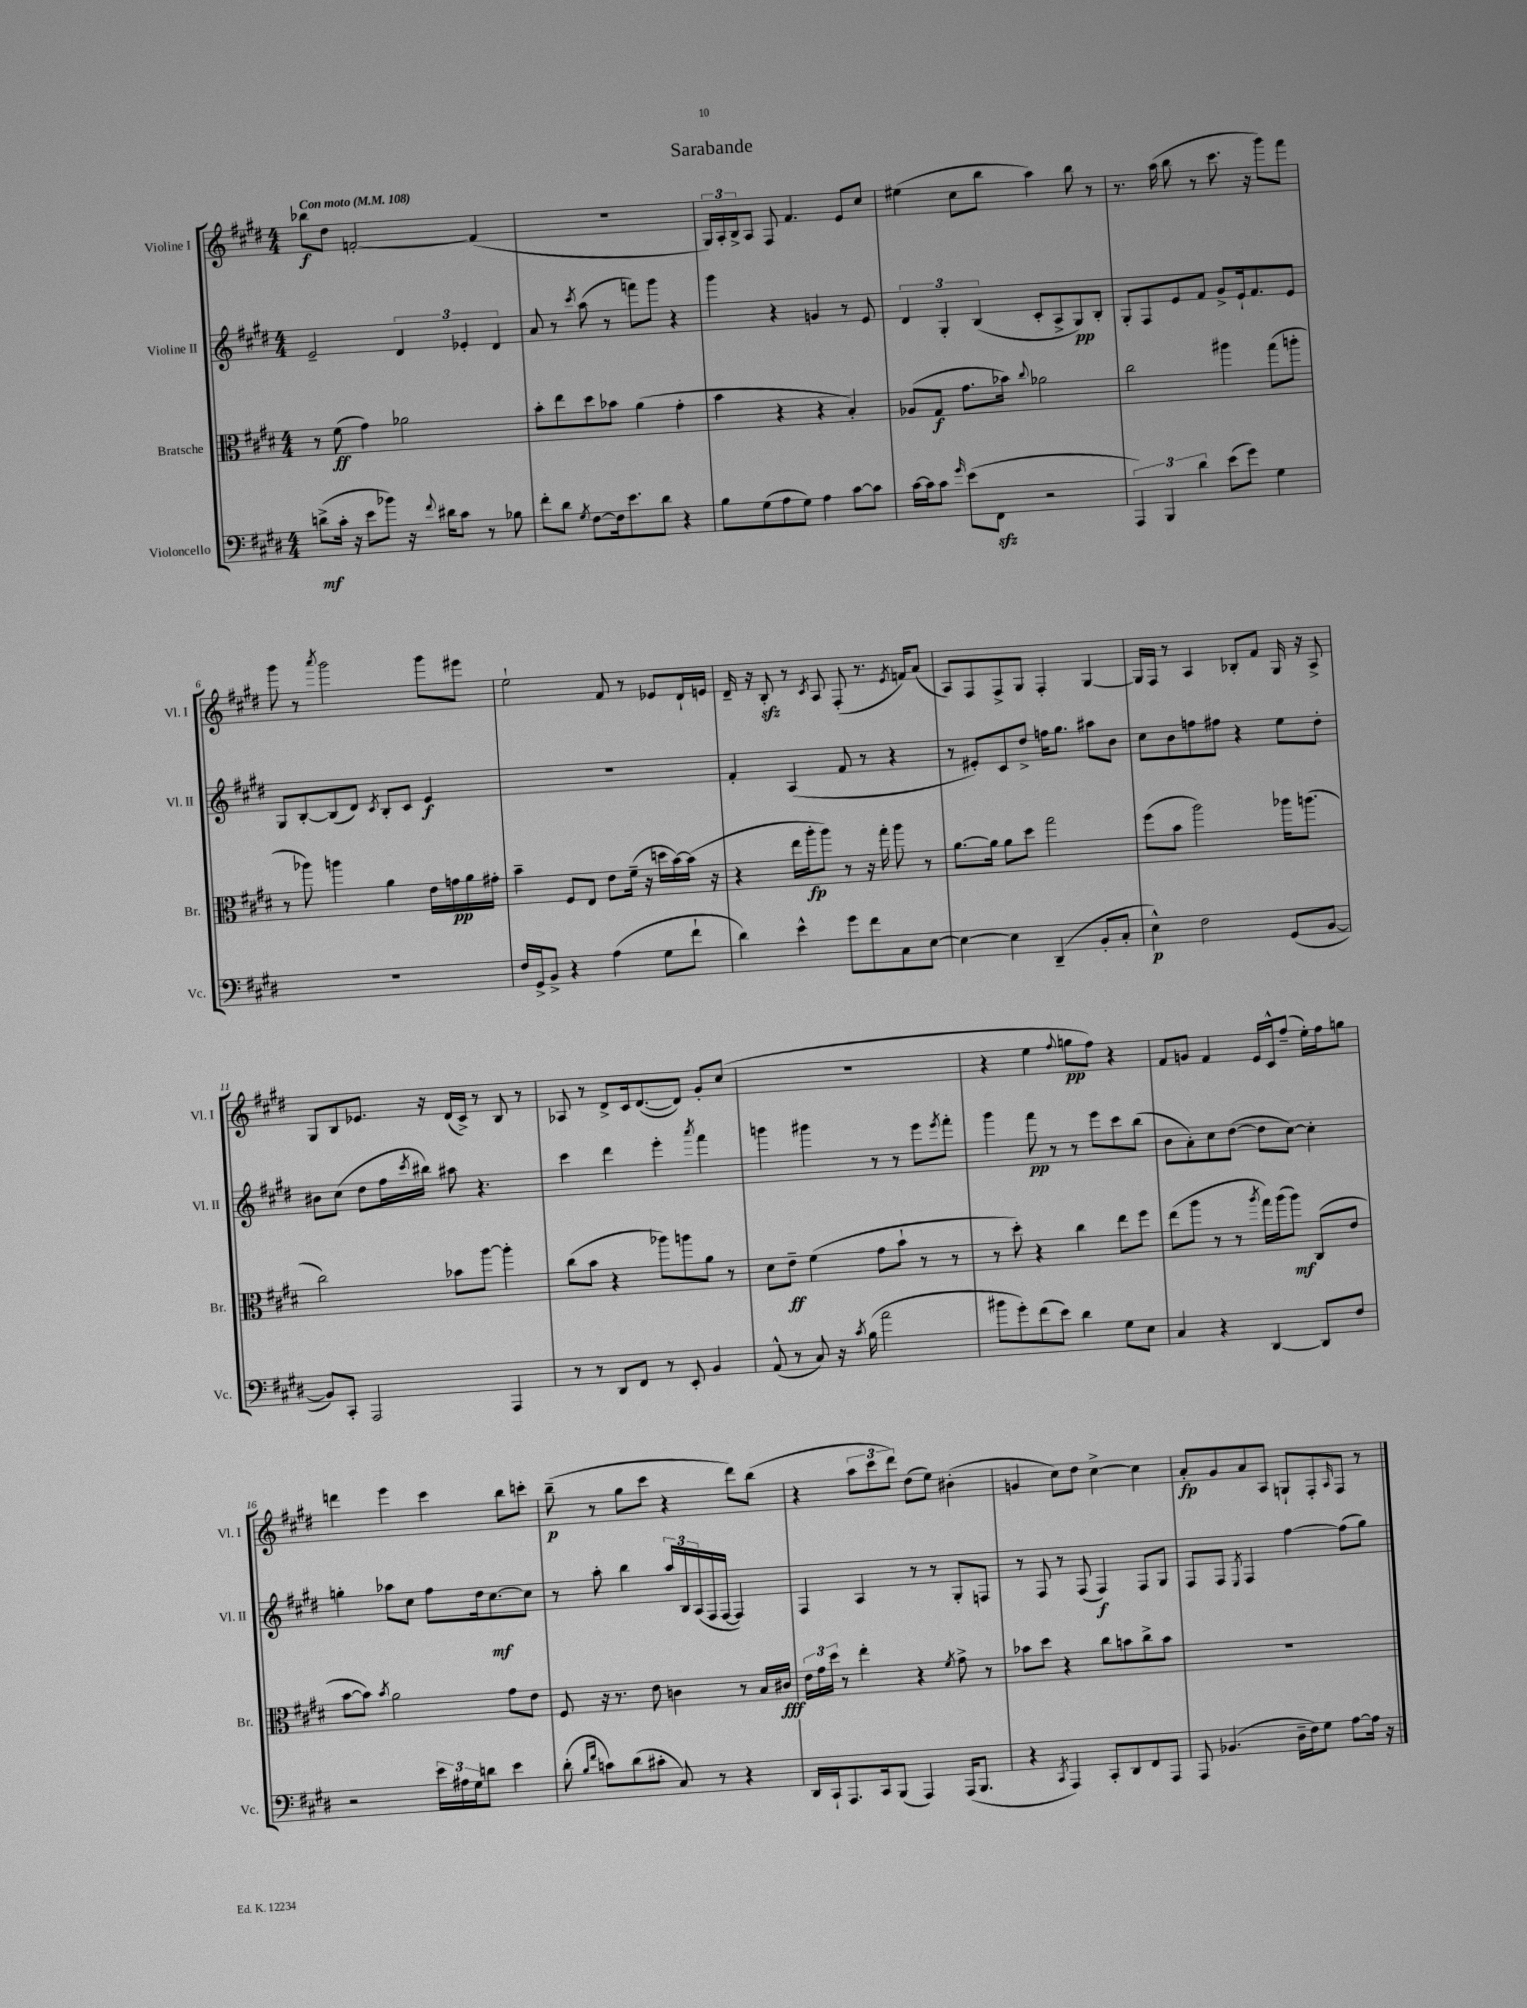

**kern	**dynam	**kern	**dynam	**kern	**dynam	**kern	**dynam
*part4	*part4	*part3	*part3	*part2	*part2	*part1	*part1
*staff4	*staff4	*staff3	*staff3	*staff2	*staff2	*staff1	*staff1
*I"Violoncello	*	*I"Bratsche	*	*I"Violine II	*	*I"Violine I	*
*I'Vc.	*	*I'Br.	*	*I'Vl. II	*	*I'Vl. I	*
*clefF4	*	*clefC3	*	*clefG2	*	*clefG2	*
*k[f#c#g#d#]	*	*k[f#c#g#d#]	*	*k[f#c#g#d#]	*	*k[f#c#g#d#]	*
*M4/4	*	*M4/4	*	*M4/4	*	*M4/4	*
*MM108	*	*MM108	*	*MM108	*	*MM108	*
=1	=1	=1	=1	=1	=1	=1	=1
!	!	!	!	!	!	!LO:TX:a:B:t=Con moto	!
(8dn^\L	mf	8r	.	2e~/	.	8bb-X\L	f
16c#'\Jk	.	(8f#\	ff	.	.	8dd#\J	.
16r	.	.	.	.	.	.	.
8e\L	.	4g#\)	.	.	.	[2fn'/	.
8b-X\J)	.	.	.	.	.	.	.
16r	.	2a-X\	.	6d#/	.	.	.
8qqf#/	.	.	.	.	.	.	.
16d#X\KL	.	.	.	.	.	.	.
8c#\J	.	.	.	.	.	.	.
.	.	.	.	6e-X'/	.	.	.
8r	.	.	.	.	.	(4f/]	.
.	.	.	.	6d#/	.	.	.
8B-X\	.	.	.	.	.	.	.
=2	=2	=2	=2	=2	=2	=2	=2
8f#'\L	.	8b'\L	.	8a/	.	1r	.
8d#\J	.	8ee\	.	8r	.	.	.
8qG#/	.	.	.	8qccc#/	.	.	.
[8F#\L	.	8dd#\	.	(8aa\	.	.	.
16F#\k]	.	8b-X\J	.	8r	.	.	.
8.e\	.	.	.	.	.	.	.
.	.	(4a\	.	8fffn\L)	.	.	.
8d#\J	.	.	.	8ggg#\J	.	.	.
4r	.	4g#'\	.	4r	.	.	.
=3	=3	=3	=3	=3	=3	=3	=3
8B\L	.	4b\	.	4ggg#\	.	24G#/LL)	.
.	.	.	.	.	.	24A'/	.
.	.	.	.	.	.	24B^/J	.
(8G#\	.	.	.	.	.	8A/J	.
8A\	.	4r	.	4r	.	8F#/	.
8G#\J)	.	.	.	.	.	4.f#/	.
4A\	.	4r	.	4gn/	.	.	.
[8c#\L	.	4B'/)	.	8r	.	8e/L	.
8c#\J]	.	.	.	8e/	.	8cc#/J	.
=4	=4	=4	=4	=4	=4	=4	=4
[16c#\LL	.	(8A-X/L	.	6d#/	.	(4ee#X\	.
16c#\J]	.	.	.	.	.	.	.
8c#\J	.	8G#/J	f	.	.	.	.
.	.	.	.	6G#'/	.	.	.
16qqg#/	.	.	.	.	.	.	.
(8e\L	.	8.g#\L	.	.	.	8cc#\L	.
.	.	.	.	(6B/	.	.	.
8FF#zz\J	.	.	.	.	.	8bb\J	.
.	.	16b-X\Jk)	.	.	.	.	.
.	.	8qqcc#/	.	.	.	.	.
2r	.	2a-X\	.	8c#'/L	.	4aa\)	.
.	.	.	.	8A^/	.	.	.
.	.	.	.	8G#/)	pp	8bb\	.
.	.	.	.	8B'/J	.	8r	.
=5	=5	=5	=5	=5	=5	=5	=5
6AAA/)	.	2cc#\	.	8G#'/L	.	8.r	.
.	.	.	.	8F#/	.	.	.
6BBB/	.	.	.	.	.	.	.
.	.	.	.	.	.	(16aa\	.
.	.	.	.	8e/	.	8bb\	.
6d#\	.	.	.	.	.	.	.
.	.	.	.	8f#/J	.	8r	.
(8e\L	.	4aa#X\	.	8g#^/L	.	8.ccc#\	.
8g#\J)	.	.	.	16e`/k	.	.	.
.	.	.	.	8.f#/	.	16r	.
4G#\	.	(8gg#\L	.	.	.	8ggg#\L)	.
.	.	8aan'\J	.	8e/J	.	8fff#\J	.
!!LO:LB:g=z
=6	=6	=6	=6	=6	=6	=6	=6
1r	.	8r	.	8G#/L	.	8ggg#\	.
.	.	8aa-X\)	.	[8B'/	.	8r	.
.	.	.	.	.	.	8qaaa/	.
.	.	4aan\	.	(8B/]	.	2ggg#\	.
.	.	.	.	8d#/J)	.	.	.
.	.	.	.	8qc#/	.	.	.
.	.	4a\	.	8B'/L	.	.	.
.	.	.	.	8c#/J	.	.	.
.	.	16e\LL	.	4e/	f	8ggg#\L	.
.	.	16gn\	pp	.	.	.	.
.	.	16a\	.	.	.	8eee#X\J	.
.	.	16g#X'\JJ	.	.	.	.	.
=7	=7	=7	=7	=7	=7	=7	=7
16F#/LL	.	4b~\	.	1r	.	2ee`\	.
16GG#^/J	.	.	.	.	.	.	.
8BB^/J	.	.	.	.	.	.	.
4r	.	8F#/L	.	.	.	.	.
.	.	8E/J	.	.	.	.	.
(4A\	.	8e\L	.	.	.	8f#/	.
.	.	(16f#~\Jk	.	.	.	8r	.
.	.	16r	.	.	.	.	.
8G#\L	.	16ddn\LL	.	.	.	8e-X/L	.
.	.	[16b\)	.	.	.	.	.
8f#`\J	.	(16b\JJ]	.	.	.	16d#`/L	.
.	.	16r	.	.	.	16en/JJ	.
=8	=8	=8	=8	=8	=8	=8	=8
4d#\)	.	4r	.	4f#'/	.	16d#~/	.
.	.	.	.	.	.	16r	.
.	.	.	.	.	.	8Bzz'/	.
4e^^\	.	16ee\LL	.	(4A/	.	8r	.
.	.	16aa'\J	fp	.	.	.	.
.	.	.	.	.	.	8qc#/	.
.	.	8aa\J)	.	.	.	8A/	.
8g#\L	.	8r	.	8f#/	.	(8F#'/	.
8f#\	.	16r	.	8r	.	8.r	.
.	.	16gg#'\	.	.	.	.	.
8C#\	.	8aa\	.	4r	.	.	.
.	.	.	.	.	.	8qe/	.
.	.	.	.	.	.	16fn/KL)	.
[8E\J	.	8r	.	.	.	(8a/J	.
=9	=9	=9	=9	=9	=9	=9	=9
4E\_	.	[8.a\L	.	8r	.	8A/L)	.
.	.	.	.	8e#X'/L)	.	8F#/	.
.	.	16a\Jk]	.	.	.	.	.
4E\]	.	8a\L	.	8c#/	.	8F#^/	.
.	.	8dd#\J	.	8dd#^/J	.	8G#/J	.
(4DD#~/	.	2gg#\	.	16ffn\KL	.	4F#'/	.
.	.	.	.	8.gg#\J	.	.	.
8BB'/L	.	.	.	8aa#X\L	.	[4G#/	.
8C#'/J	.	.	.	8b\J	.	.	.
=10	=10	=10	=10	=10	=10	=10	=10
4E^^\)	p	(8ff#\L	.	8cc#\L	.	16G#/LL]	.
.	.	.	.	.	.	16F#/JJ	.
.	.	8b\J	.	8b\	.	8r	.
2F#\	.	2aa\)	.	8ffn\	.	4A/	.
.	.	.	.	8ff#X\J	.	.	.
.	.	.	.	4r	.	8B-X'/L	.
.	.	.	.	.	.	8f#/J	.
(8GG#/L	.	16aa-X\KL	.	8ee\L	.	16G#/	.
.	.	(8.aan\J	.	.	.	16r	.
[8BB/J	.	.	.	8dd#'\J	.	8A^/	.
!!LO:LB:g=z
=11	=11	=11	=11	=11	=11	=11	=11
8BB/L])	.	2cc#\)	.	8b#X\L	.	8G#/L	.
8CC#'/J	.	.	.	(8cc#\J	.	8B/	.
2AAA/	.	.	.	8dd#\L	.	8.e-X/J	.
.	.	.	.	16ff#\L	.	.	.
.	.	.	.	8qccc#/	.	.	.
.	.	.	.	16bb#X\JJ)	.	16r	.
.	.	8b-X\L	.	8aa#X\	.	(16d#/LL	.
.	.	.	.	.	.	16c#^/JJ)	.
.	.	[8aa\J	.	4.r	.	8r	.
4AAA/	.	4aa'\]	.	.	.	8B/	.
.	.	.	.	.	.	8r	.
=12	=12	=12	=12	=12	=12	=12	=12
8r	.	(8cc#\L	.	4ccc#\	.	8A-X/	.
8r	.	8b\J	.	.	.	8r	.
8DD#/L	.	4r	.	4ddd#\	.	8d#^/L	.
8FF#/J	.	.	.	.	.	16c#/k	.
.	.	.	.	.	.	([8.d#/	.
8r	.	8aa-X\L)	.	4eee'\	.	.	.
8EE'/	.	8aan\	.	.	.	8d#/J])	.
.	.	.	.	8qaaa/	.	.	.
4BB/	.	8a\J	.	4fff#\	.	8g#'/L	.
.	.	8r	.	.	.	(8cc#/J	.
=13	=13	=13	=13	=13	=13	=13	=13
(8AA^^/	.	8d#\L	.	4gggn\	.	1r	.
8r	.	8e~\J	ff	.	.	.	.
8C#/)	.	(4f#\	.	4ggg#X\	.	.	.
16r	.	.	.	.	.	.	.
8qc#/	.	.	.	.	.	.	.
(16B\	.	.	.	.	.	.	.
2a\	.	8g#\L	.	8r	.	.	.
.	.	8b`\J	.	8r	.	.	.
.	.	8r	.	8eee\L	.	.	.
.	.	.	.	8qeee/	.	.	.
.	.	8r	.	8fff#'\J	.	.	.
=14	=14	=14	=14	=14	=14	=14	=14
8b#X\L	.	8r	.	4ggg#\	.	4r	.
8g#'\)	.	8dd#'\)	.	.	.	.	.
(8f#\	.	4r	.	8fff#\	pp	4ee\	.
8e\J)	.	.	.	8r	.	.	.
.	.	.	.	.	.	8qqff#/	.
4d#\	.	4cc#\	.	8r	.	8ggn\L	pp
.	.	.	.	8eee\L	.	8ff#\J)	.
8G#\L	.	8ee\L	.	8ccc#\	.	4r	.
8E\J	.	8ff#\J	.	(8bb\J	.	.	.
=15	=15	=15	=15	=15	=15	=15	=15
4C#/	.	(8ee\L	.	8b\L	.	8f#/L	.
.	.	8aa\J	.	8a'\)	.	8gn/J	.
4r	.	8r	.	8cc#\	.	4f#/	.
.	.	8r	.	([8dd#\J	.	.	.
.	.	8qaa/	.	.	.	.	.
[4DD#/	.	16gg#\LL)	.	8dd#\L]	.	16e/LL	.
.	.	(16aa\J	.	.	.	16c#^^/J	.
.	.	8aa\J)	mf	[8cc#\J)	.	(8ff#~/J	.
8DD#/L]	.	(8C#/L	.	4cc#'\]	.	16ee'\LL)	.
.	.	.	.	.	.	16ff#\J	.
8F#/J	.	8e/J	.	.	.	8ggn\J	.
!!LO:LB:g=z
=16	=16	=16	=16	=16	=16	=16	=16
2r	.	[8b\L	.	4ggn'\	.	4dddn\	.
.	.	8b\J])	.	.	.	.	.
.	.	8qb/	.	.	.	.	.
.	.	2a\	.	8aa-X\L	.	4eee\	.
.	.	.	.	8cc#\J	.	.	.
24e\LL	.	.	.	8ff#\L	.	4ccc#\	.
24A#X\	.	.	.	.	.	.	.
24G#\J	.	.	.	.	.	.	.
8dn\J	.	.	.	16dd#\k	.	.	.
.	.	.	.	[8.cc#\	mf	.	.
4e\	.	8g#\L	.	.	.	8bb\L	.
.	.	8e\J	.	8cc#\J]	.	8cccn'\J	.
=17	=17	=17	=17	=17	=17	=17	=17
(8d#'\	.	8F#/	.	8r	.	(8bb~\	p
16qqB/LL	.	.	.	.	.	.	.
16qqf#/JJ	.	.	.	.	.	.	.
8cn\L)	.	16r	.	8aa'\	.	8r	.
.	.	8.r	.	.	.	.	.
(8d#\	.	.	.	4bb\	.	8gg#\L	.
8c#X'\J	.	8e\	.	.	.	8ccc#\J	.
8C#/)	.	4cn\	.	24aa/LL	.	4r	.
.	.	.	.	24B/	.	.	.
.	.	.	.	(24A/	.	.	.
8r	.	.	.	16F#/	.	.	.
.	.	.	.	[16F#/JJ	.	.	.
4r	.	8r	.	4F#/])	.	8ddd#\L)	.
.	.	16B/LL	.	.	.	(8bb\J	.
.	.	16c#X/JJ	fff	.	.	.	.
=18	=18	=18	=18	=18	=18	=18	=18
16DD#/LL	.	24e\LL	.	4F#/	.	4r	.
.	.	24g#\	.	.	.	.	.
16CC#`/J	.	.	.	.	.	.	.
.	.	24dd#\JJ	.	.	.	.	.
8.AAA/	.	8r	.	.	.	.	.
.	.	4ee'\	.	4A/	.	12aa\L	.
16CC#/k	.	.	.	.	.	.	.
.	.	.	.	.	.	12ccc#\	.
(8BBB/J	.	.	.	.	.	.	.
.	.	.	.	.	.	12ddd#\J)	.
4AAA/)	.	4r	.	8r	.	(8dd#\L	.
.	.	.	.	8r	.	8ee\J)	.
.	.	8qf#/	.	.	.	.	.
(16AAA/KL	.	8g#^\	.	8G#'/L	.	(4b#X'\	.
8.BBB/J	.	.	.	.	.	.	.
.	.	8r	.	8Fn/J	.	.	.
=19	=19	=19	=19	=19	=19	=19	=19
4r	.	8b-X\L	.	8r	.	4gn/	.
.	.	8dd#\J	.	8F#/	.	.	.
8qCC#/	.	.	.	.	.	.	.
4AAA/)	.	4r	.	8r	.	8cc#\L)	.
.	.	.	.	(8F#/	.	8dd#\J	.
8CC#'/L	.	8cc#\L	.	4F#/)	f	[4cc#^\	.
8DD#/	.	8bn\	.	.	.	.	.
8FF#/	.	8cc#^\	.	8F#/L	.	4cc#\]	.
8AAA/J	.	8b\J	.	8G#/J	.	.	.
=20	=20	=20	=20	=20	=20	=20	=20
8AAA/	.	1r	.	8F#/L	.	8a'/L	fp
(4.BB-X/	.	.	.	8F#/J	.	8g#/	.
.	.	.	.	8qE/	.	.	.
.	.	.	.	4F#/	.	8a/	.
.	.	.	.	.	.	8A/J	.
16D#~\LL	.	.	.	[4ff#\	.	8Gn`/L	.
16F#\J)	.	.	.	.	.	.	.
8G#\J	.	.	.	.	.	8F#'/	.
.	.	.	.	.	.	16qqA/	.
[8A\L	.	.	.	(8ff#\L]	.	8F#/J	.
16A\Jk]	.	.	.	8gg#\J)	.	8r	.
16r	.	.	.	.	.	.	.
==	==	==	==	==	==	==	==
*-	*-	*-	*-	*-	*-	*-	*-
